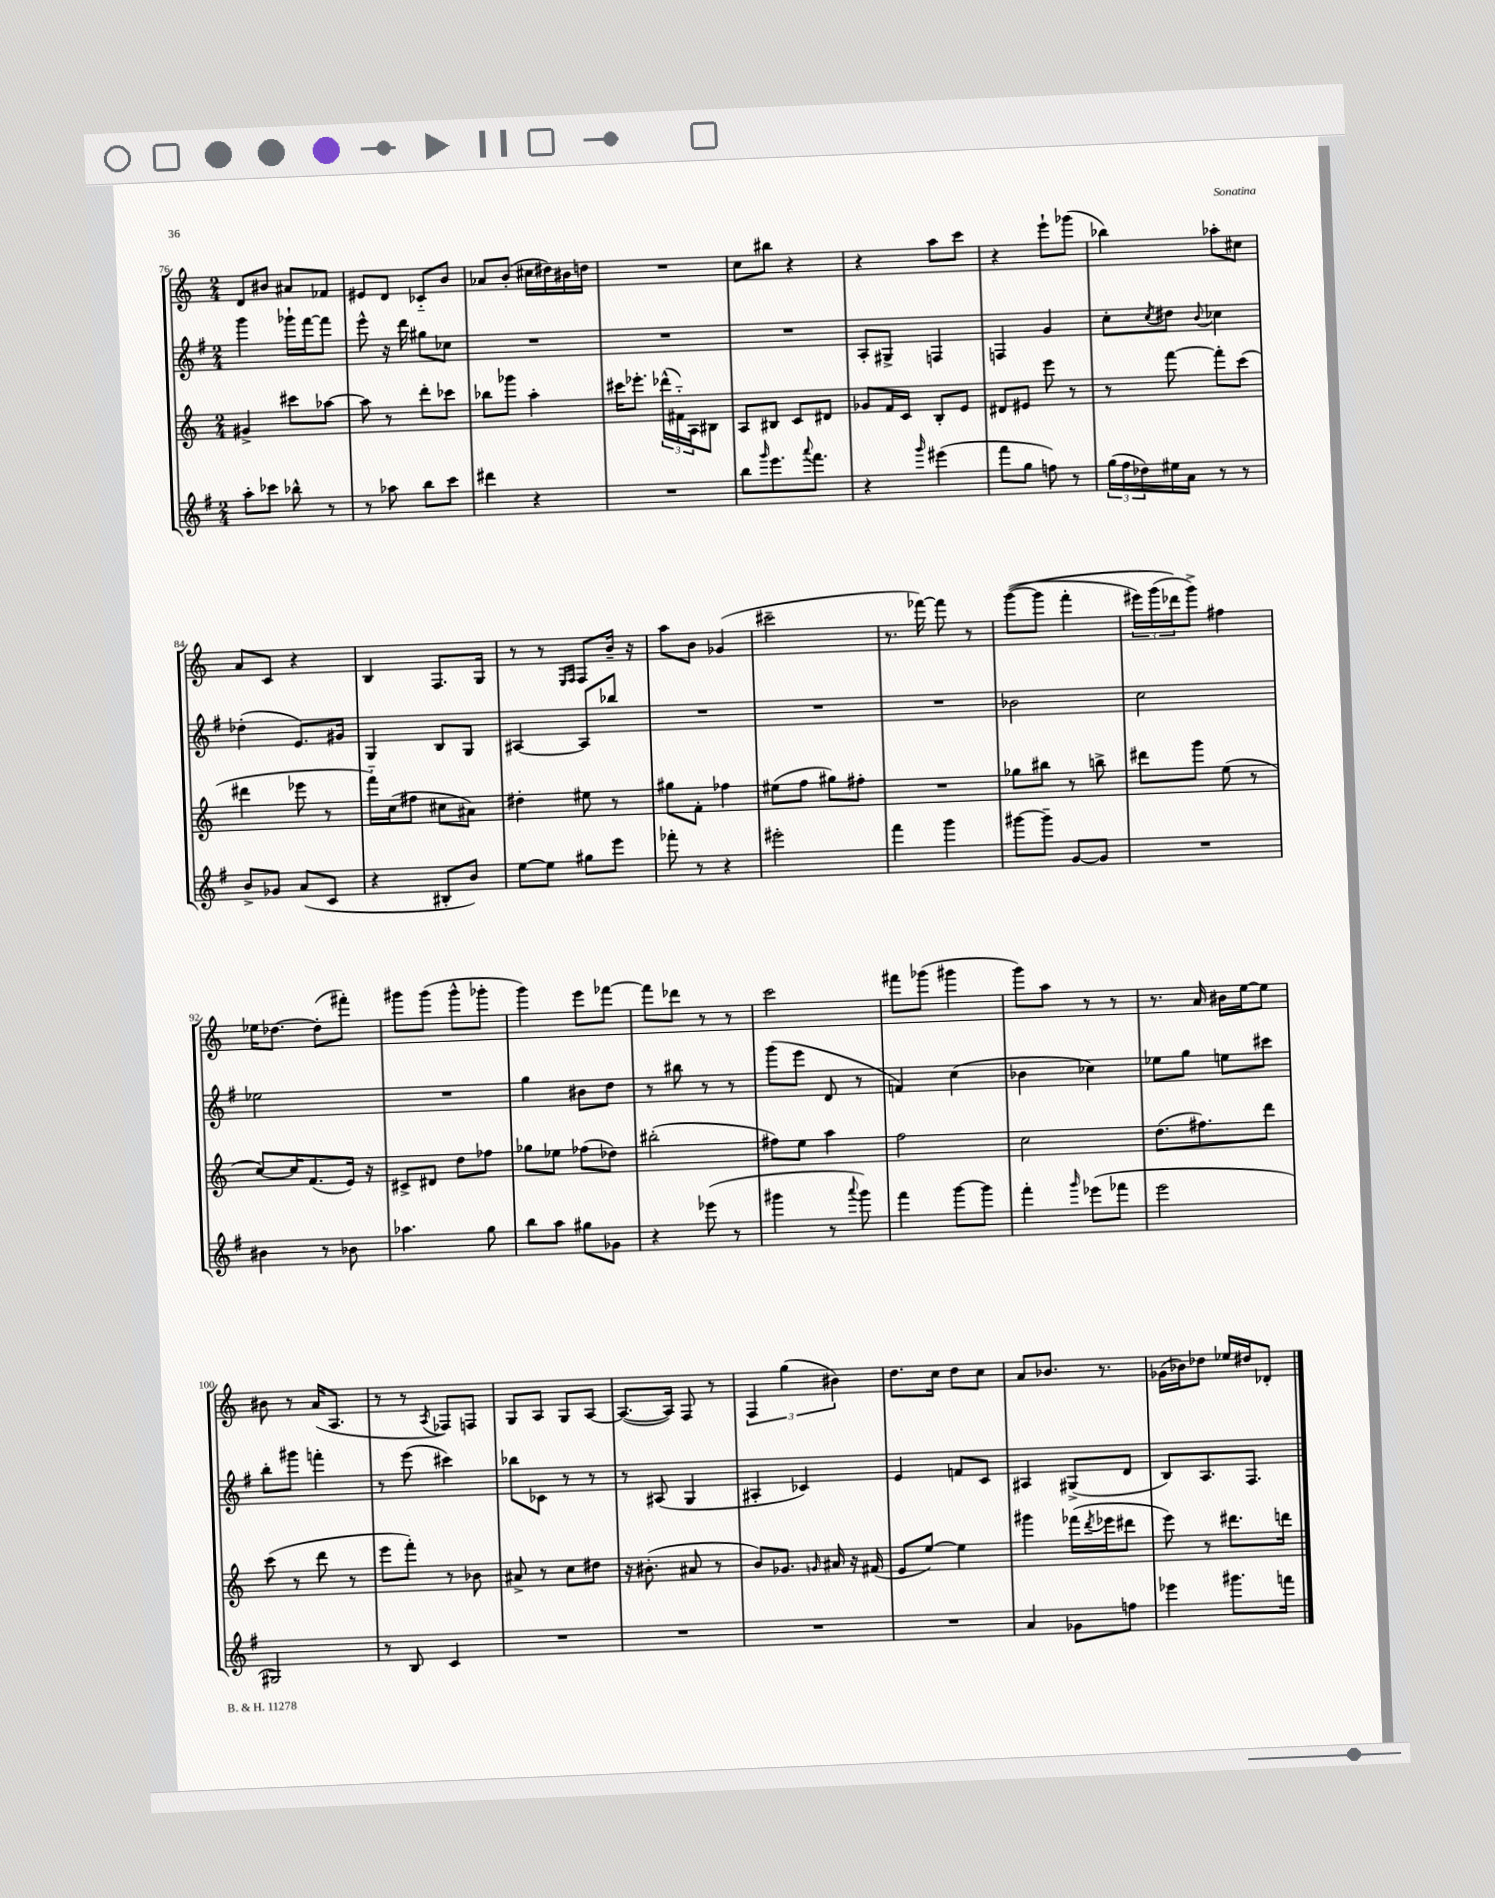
<<
\new StaffGroup <<
\new Staff = "s0" {
    \clef treble \key c \major \numericTimeSignature \time 2/4
    d'8 bis'8 ais'8 fes'8 |
    eis'8 d'8 ces'8-_ b'8 |
    aes'8 b'8-.( cis''16 dis''16) bis'16 d''16 |
    R2 |
    c''8 bis''8 r4 |
    r4 a''8 c'''8 |
    r4 e'''8-! ges'''8( |
    bes''4) aes''8-. cis''8 |
    a'8 c'8 r4 |
    b4 f8. g16 |
    r8 r8 \grace { e16 f16 } f8 b'16-- r16 |
    a''8 b'8 ges'4( |
    cis'''2-- |
    r8. fes'''16~) fes'''8 r8 |
    g'''8~(\( g'''8 f'''4-. |
    \tuplet 3/2 { eis'''16) g'''16( des'''16\) } g'''8->) fis''4 |
    ees''16 des''8.~ des''8-.( fis'''8-.) |
    gis'''8 gis'''8( gis'''8-^ ges'''8-. |
    g'''4) e'''8 fes'''8~ |
    fes'''8 des'''8 r8 r8 |
    c'''2 |
    fis'''8 ges'''8( gis'''4 |
    g'''8) a''8 r8 r8 |
    r8. a'16 bis'16 e''16~ e''8 |
    bis'8 r8 a'16( a8. |
    r8 r8 \acciaccatura { a8 } fes8) f8 |
    g8 a8 g8 a8~ |
    a8.~( a16) f8 r8 |
    \tuplet 3/2 { f4 g''4( bis'4) } |
    d''8. c''16 d''8 c''8 |
    a'8 bes'8. r8. |
    ges'16( bes'16) des''8 ees''16 dis''16 des'8-. \bar "|." |
}
\new Staff = "s1" {
    \clef treble \key g \major \numericTimeSignature \time 2/4
    g'''4 ges'''16-! fis'''16~ fis'''8 |
    e'''8-^ r16 d'''16 gis''8 ces''8 |
    R2 |
    R2 |
    R2 |
    a8-. gis8-> f4 |
    f4 g'4 |
    c''8-. \acciaccatura { c''8 } dis''8 \appoggiatura { b'8 } ces''4 |
    des''4-.( e'8.) gis'16 |
    g4 b8 g8 |
    ais4~ ais8 bes''8 |
    R2 |
    R2 |
    R2 |
    bes'2 |
    c''2 |
    ees''2 |
    R2 |
    g''4 bis'8 d''8 |
    r8 bis''8 r8 r8 |
    g'''8( e'''8 d'8 r8 |
    f'4) c''4( |
    bes'4 ces''4) |
    ees''8 g''8 e''8 cis'''8 |
    b''8-. gis'''8 f'''4-. |
    r8 e'''8( cis'''4) |
    bes''8 ces'8 r8 r8 |
    r8 ais8( g4 |
    ais4-. ces'4) |
    e'4 f'8 c'8 |
    ais4 gis8->( d'8 |
    b8) a8. fis8. \bar "|." |
}
\new Staff = "s2" {
    \clef treble \key c \major \numericTimeSignature \time 2/4
    gis'4-> cis'''8 aes''8~ |
    aes''8 r8 d'''8-. ces'''8 |
    bes''8 ges'''8 a''4-. |
    cis'''16 ees'''8.-. \tuplet 3/2 { des'''16-^( fis'16-_) a16 } bis8 |
    a8 bis8 c'8 dis'8 |
    ges'8 f'16 c'16 b8-. e'8 |
    dis'8 eis'8 e'''8 r8 |
    r8 f'''8~ f'''8-. c'''8( |
    dis'''4 ees'''8 r8 |
    f'''16-_) c''16( fis''8 cis''8 ais'8) |
    dis''4-. eis''8 r8 |
    gis''8 f'8-. fes''4 |
    eis''8( f''8 gis''8) fis''8-. |
    R2 |
    ges''8 bis''8 r8 b''8-> |
    dis'''8 g'''8 e''8( r8 |
    c''8~) c''16 f'8.( e'16) r16 |
    cis'8-> dis'8 d''8 fes''8 |
    ges''8 ees''8 fes''8( des''8) |
    bis''2-.( |
    fis''8) e''8 a''4 |
    f''2 |
    c''2 |
    d''8.( fis''8.) d'''8 |
    c'''8( r8 d'''8 r8 |
    e'''8 f'''8-.) r8 bes'8 |
    ais'8-> r8 c''8 dis''8 |
    r16 bis'8.-.( ais'8 r8 |
    b'8) ges'8. \grace { g'16 } ais'16 r16 fis'16( |
    e'8 e''8~) e''4 |
    gis'''4 fes'''16( \acciaccatura { d'''8 } ees'''16 dis'''8 |
    e'''8) r8 dis'''8. d'''16 \bar "|." |
}
\new Staff = "s3" {
    \clef treble \key g \major \numericTimeSignature \time 2/4
    a''8-. ces'''8 bes''8-^ r8 |
    r8 aes''8 b''8 c'''8 |
    dis'''4 r4 |
    R2 |
    b''8 \grace { g'''16 } e'''8. \appoggiatura { a'''8 } fis'''8. |
    r4 \grace { g'''16 } eis'''4( |
    fis'''8 g''8 f''8) r8 |
    \tuplet 3/2 { g''16( fis''16 des''16) } eis''16 a'16 r8 r8 |
    b'8-> ges'8 a'8( c'8 |
    r4 bis8-. b'8) |
    e''8~ e''8 gis''8 e'''8 |
    fes'''8-. r8 r4 |
    eis'''2-. |
    fis'''4 g'''4 |
    gis'''8~ gis'''8-- g'8~ g'8 |
    R2 |
    bis'4 r8 bes'8 |
    aes''4. g''8 |
    b''8 a''8 gis''8 ges'8 |
    r4 ees'''8( r8 |
    gis'''4 r8 \appoggiatura { a'''8 } gis'''8) |
    fis'''4 g'''8~ g'''8 |
    fis'''4-. \grace { g'''16 } ees'''8( fes'''8 |
    e'''2 |
    gis2) |
    r8 b8 c'4 |
    R2 |
    R2 |
    R2 |
    R2 |
    a'4 ges'8 f''8 |
    ees'''4 gis'''8. f'''16 \bar "|." |
}
>>
>>
\layout { \context { \Score currentBarNumber = #76 } }
